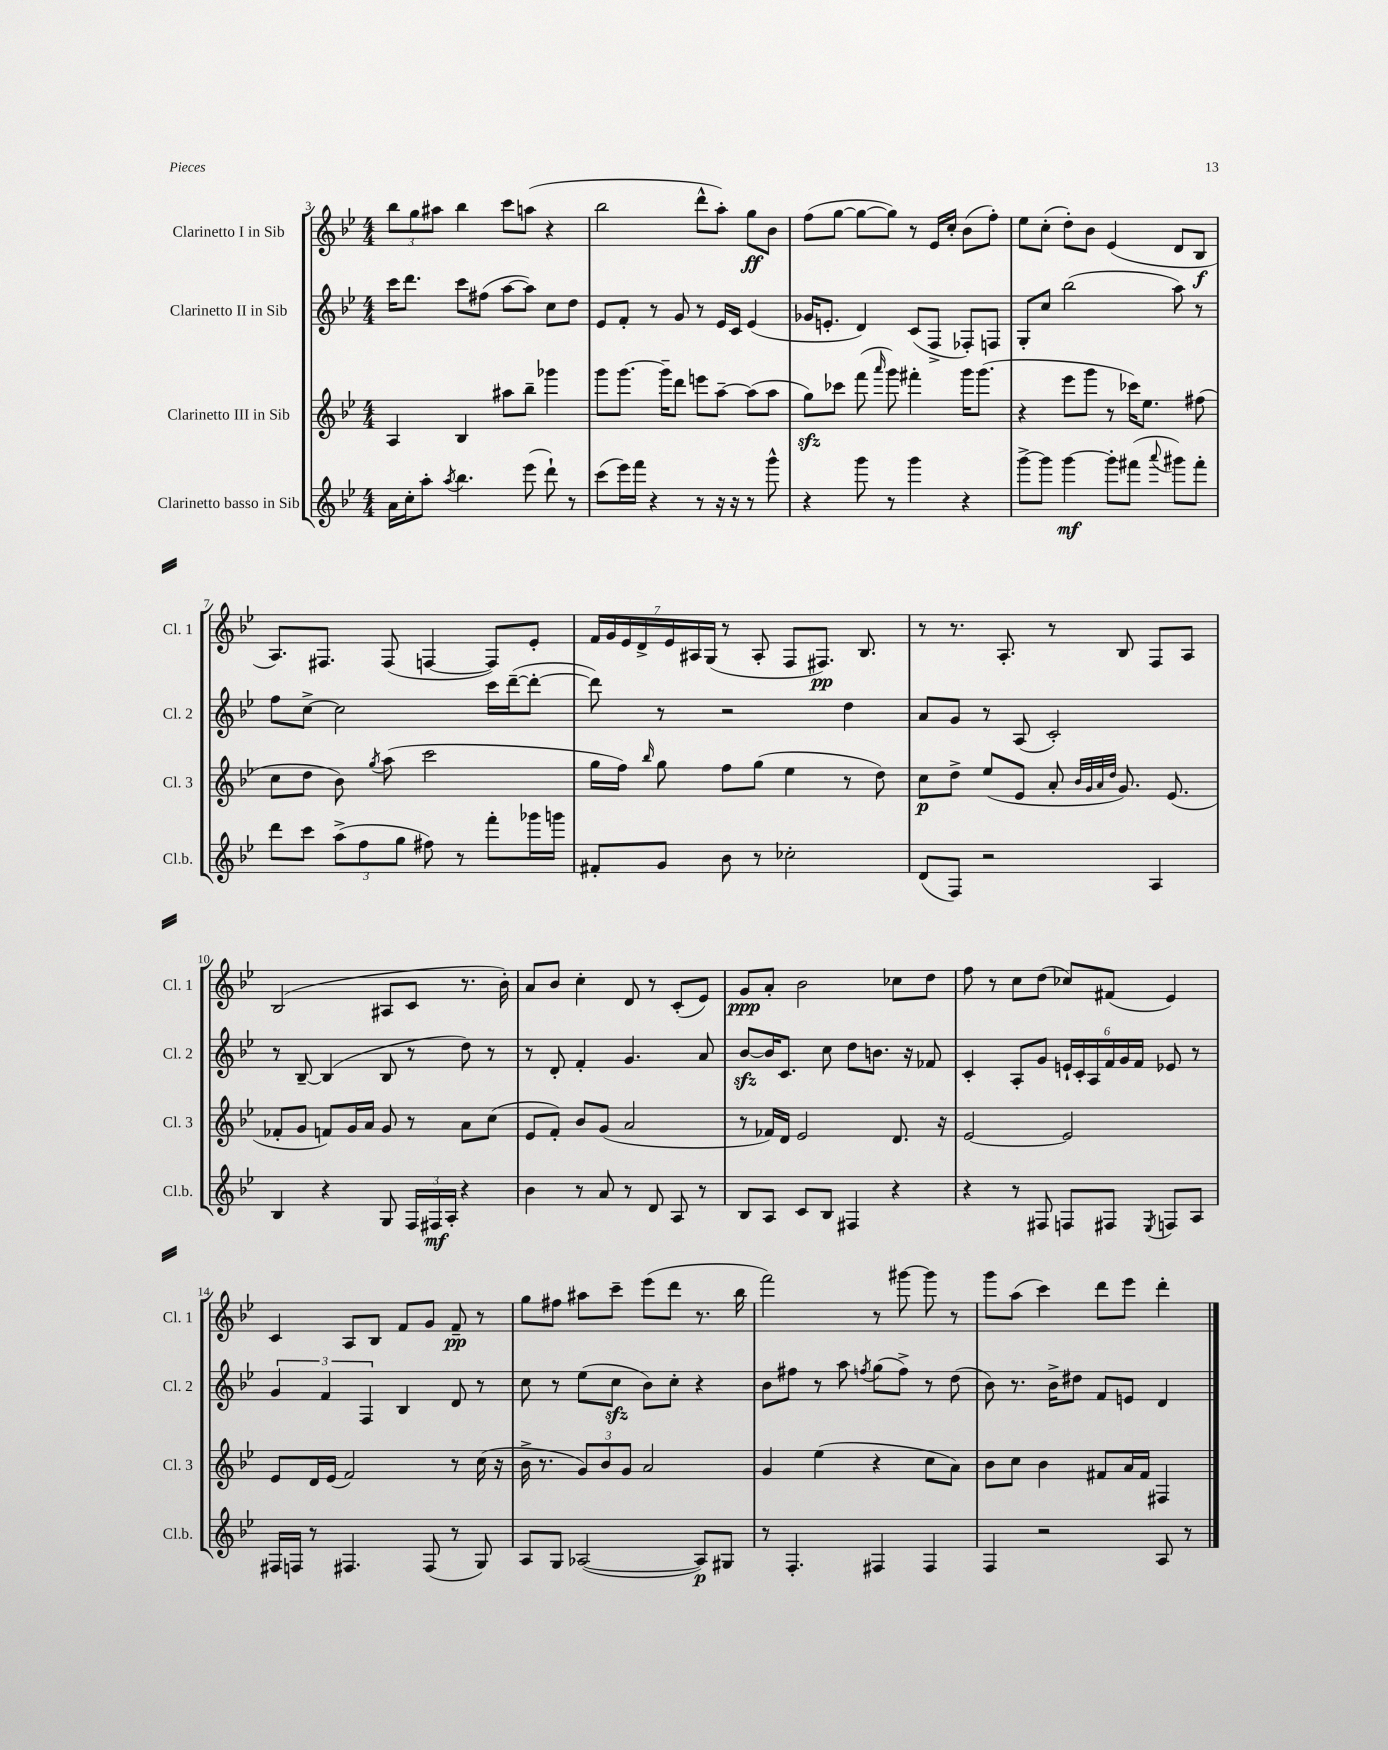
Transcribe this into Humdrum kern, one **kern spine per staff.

**kern	**kern	**kern	**kern
*staff4	*staff3	*staff2	*staff1
*clefG2	*clefG2	*clefG2	*clefG2
*k[b-e-]	*k[b-e-]	*k[b-e-]	*k[b-e-]
*M4/4	*M4/4	*M4/4	*M4/4
16a	4A	16ccc	12bb-
16cc'	.	8.ddd	.
.	.	.	12gg
8aa'	.	.	.
.	.	.	12aa#
8qaa	.	.	.
4.bb-	4B-	8ccc	4bb-
.	.	(8ff#	.
.	8aa#	[8aa	8ccc
(8eee-	8bb-~	8aa])	(8aa
8ddd`)	4ggg-	8cc	4r
8r	.	8dd	.
=	=	=	=
(8ccc	8ggg	8e-	2bb-
16eee-)	[8.ggg	8f'	.
16fff	.	.	.
4r	.	8r	.
.	16ggg~]	.	.
.	8ddd	8g	.
8r	8eee	8r	8ddd^^
16r	[8aa~	16e-	8aa')
16r	.	16c	.
8r	(8aa]	(4e-	8gg
8ggg^^	8aa	.	8b-
=	=	=	=
4r	8gg)	16g-	(8ff
.	.	8.e'	.
.	8ccc-	.	[8gg
8ggg	(8fff	4d)	8gg_
.	16qqaaa	.	.
8r	8ggg)	.	8gg])
4ggg	4fff#'	(8c	8r
.	.	8F^	16e-
.	.	.	16cc'
4r	16ggg	8F-')	(8b-
.	(8.ggg	.	.
.	.	8F	8ff')
=	=	=	=
[8ggg^	4r	8G'	8ee-
8ggg]	.	8cc	(8cc'
[4ggg	8eee-	(2bb-	8dd')
.	8ggg	.	8b-
8ggg']	8r	.	(4e-
(8fff#	16ccc-)	.	.
.	8.ee-	.	.
8qqaaa	.	.	.
8ggg#)	.	8aa)	8d
8fff#'	(8ff#	8r	8B-
=	=	=	=
8ddd	8cc	8ff	8.A)
8ccc	8dd	[8cc^	.
.	.	.	8.F#
(12aa^	8b-)	2cc]	.
12ff	.	.	.
.	8qgg	.	.
.	(8aa	.	(8F#
12gg	.	.	.
8ff#)	2ccc	.	[4F
8r	.	.	.
8fff'	.	16ccc	8F])
.	.	([16ddd~	.
16ggg-	.	8ddd'_	8e-'
16ggg	.	.	.
=	=	=	=
8f#'	16gg	8ddd])	28f
.	.	.	28g
.	16ff)	.	.
.	.	.	28e-
.	.	.	28d^
.	16qqbb-	.	.
8g	8gg	8r	.
.	.	.	28e-
.	.	.	28A#
.	.	.	(28G
8b-	8ff	2r	8r
8r	(8gg	.	8A#'
2cc-'	4ee-	.	8F
.	.	.	8.F#)
.	8r	4dd	.
.	.	.	8.B-
.	8dd)	.	.
=	=	=	=
(8d	8cc	8a	8r
8F)	8dd^	8g	8.r
2r	(8ee-	8r	.
.	.	.	8.A'
.	8e-	(8A	.
.	8a'	2c')	8r
.	32qqb-	.	.
.	32qqg	.	.
.	32qqa	.	.
.	32qqdd	.	.
.	8.g)	.	8B-
4A	.	.	8F
.	(8.e-	.	.
.	.	.	8A
=	=	=	=
4B-	8f-'	8r	(2B-
.	8g	[8B-~	.
4r	8f)	(4B-]	.
.	16g	.	.
.	16a	.	.
8G	8g	8B-	8A#
24F	8r	8r	8c
24F#	.	.	.
24A'	.	.	.
4r	8a	8dd)	8.r
.	(8cc	8r	.
.	.	.	16b-')
=	=	=	=
4b-	8e-	8r	8a
.	8f')	8d'	8b-
8r	8b-	4f'	4cc'
8a	(8g	.	.
8r	2a	4.g	8d
8d	.	.	8r
8A	.	.	(8c'
8r	.	8a	8e-)
=	=	=	=
8B-	8r	[8b-	8g
8A	16f-)	16b-]	8a'
.	16d	8.c	.
8c	2e-	.	2b-
8B-	.	8cc	.
4F#	.	8dd	.
.	.	8.b	.
4r	8.d	.	8cc-
.	.	16r	.
.	.	8f-	8dd
.	16r	.	.
=	=	=	=
4r	[2e-	4c'	8ff
.	.	.	8r
8r	.	8A'	8cc
8F#	.	8g	(8dd
8F	2e-]	24e`	8cc-)
.	.	24c'	.
.	.	24A	.
8F#	.	24f	(8f#
.	.	24g	.
.	.	24f	.
8qE-	.	.	.
8F	.	8e-	4e-)
8A	.	8r	.
=	=	=	=
16F#	8e-	6g	4c
16F	.	.	.
8r	16d	.	.
.	.	6f	.
.	(16e-	.	.
4.F#	2f)	.	8A
.	.	6F	.
.	.	.	8B-
.	.	4B-	8f
(8F#	.	.	8g
8r	8r	8d	8f~
8G)	(16cc	8r	8r
.	16r	.	.
=	=	=	=
8A	16b-^	8cc	8gg
.	8.r	.	.
8G	.	8r	8ff#
([2A-	12g)	(8ee-	8aa#
.	12b-	.	.
.	.	8cc	8ccc~
.	12g	.	.
.	2a	8b-)	(8eee-
.	.	8cc'	8ddd
8A-])	.	4r	8.r
8G#	.	.	.
.	.	.	16bb-
=	=	=	=
8r	4g	8b-	2fff)
4.F'	.	8ff#	.
.	(4ee-	8r	.
.	.	8aa	.
.	.	8qff	.
4F#	4r	(8gg	8r
.	.	8ff^)	[8ggg#
4F#	8cc	8r	8ggg#]
.	8a)	(8dd	8r
=	=	=	=
4F	8b-	8b-)	8ggg
.	8cc	8.r	(8aa
2r	4b-	.	4ccc)
.	.	16b-^	.
.	.	8dd#	.
.	8f#	8f	8ddd
.	16a	8e	8eee-
.	16f#	.	.
8A	4F#	4d	4ddd'
8r	.	.	.
==	==	==	==
*-	*-	*-	*-
